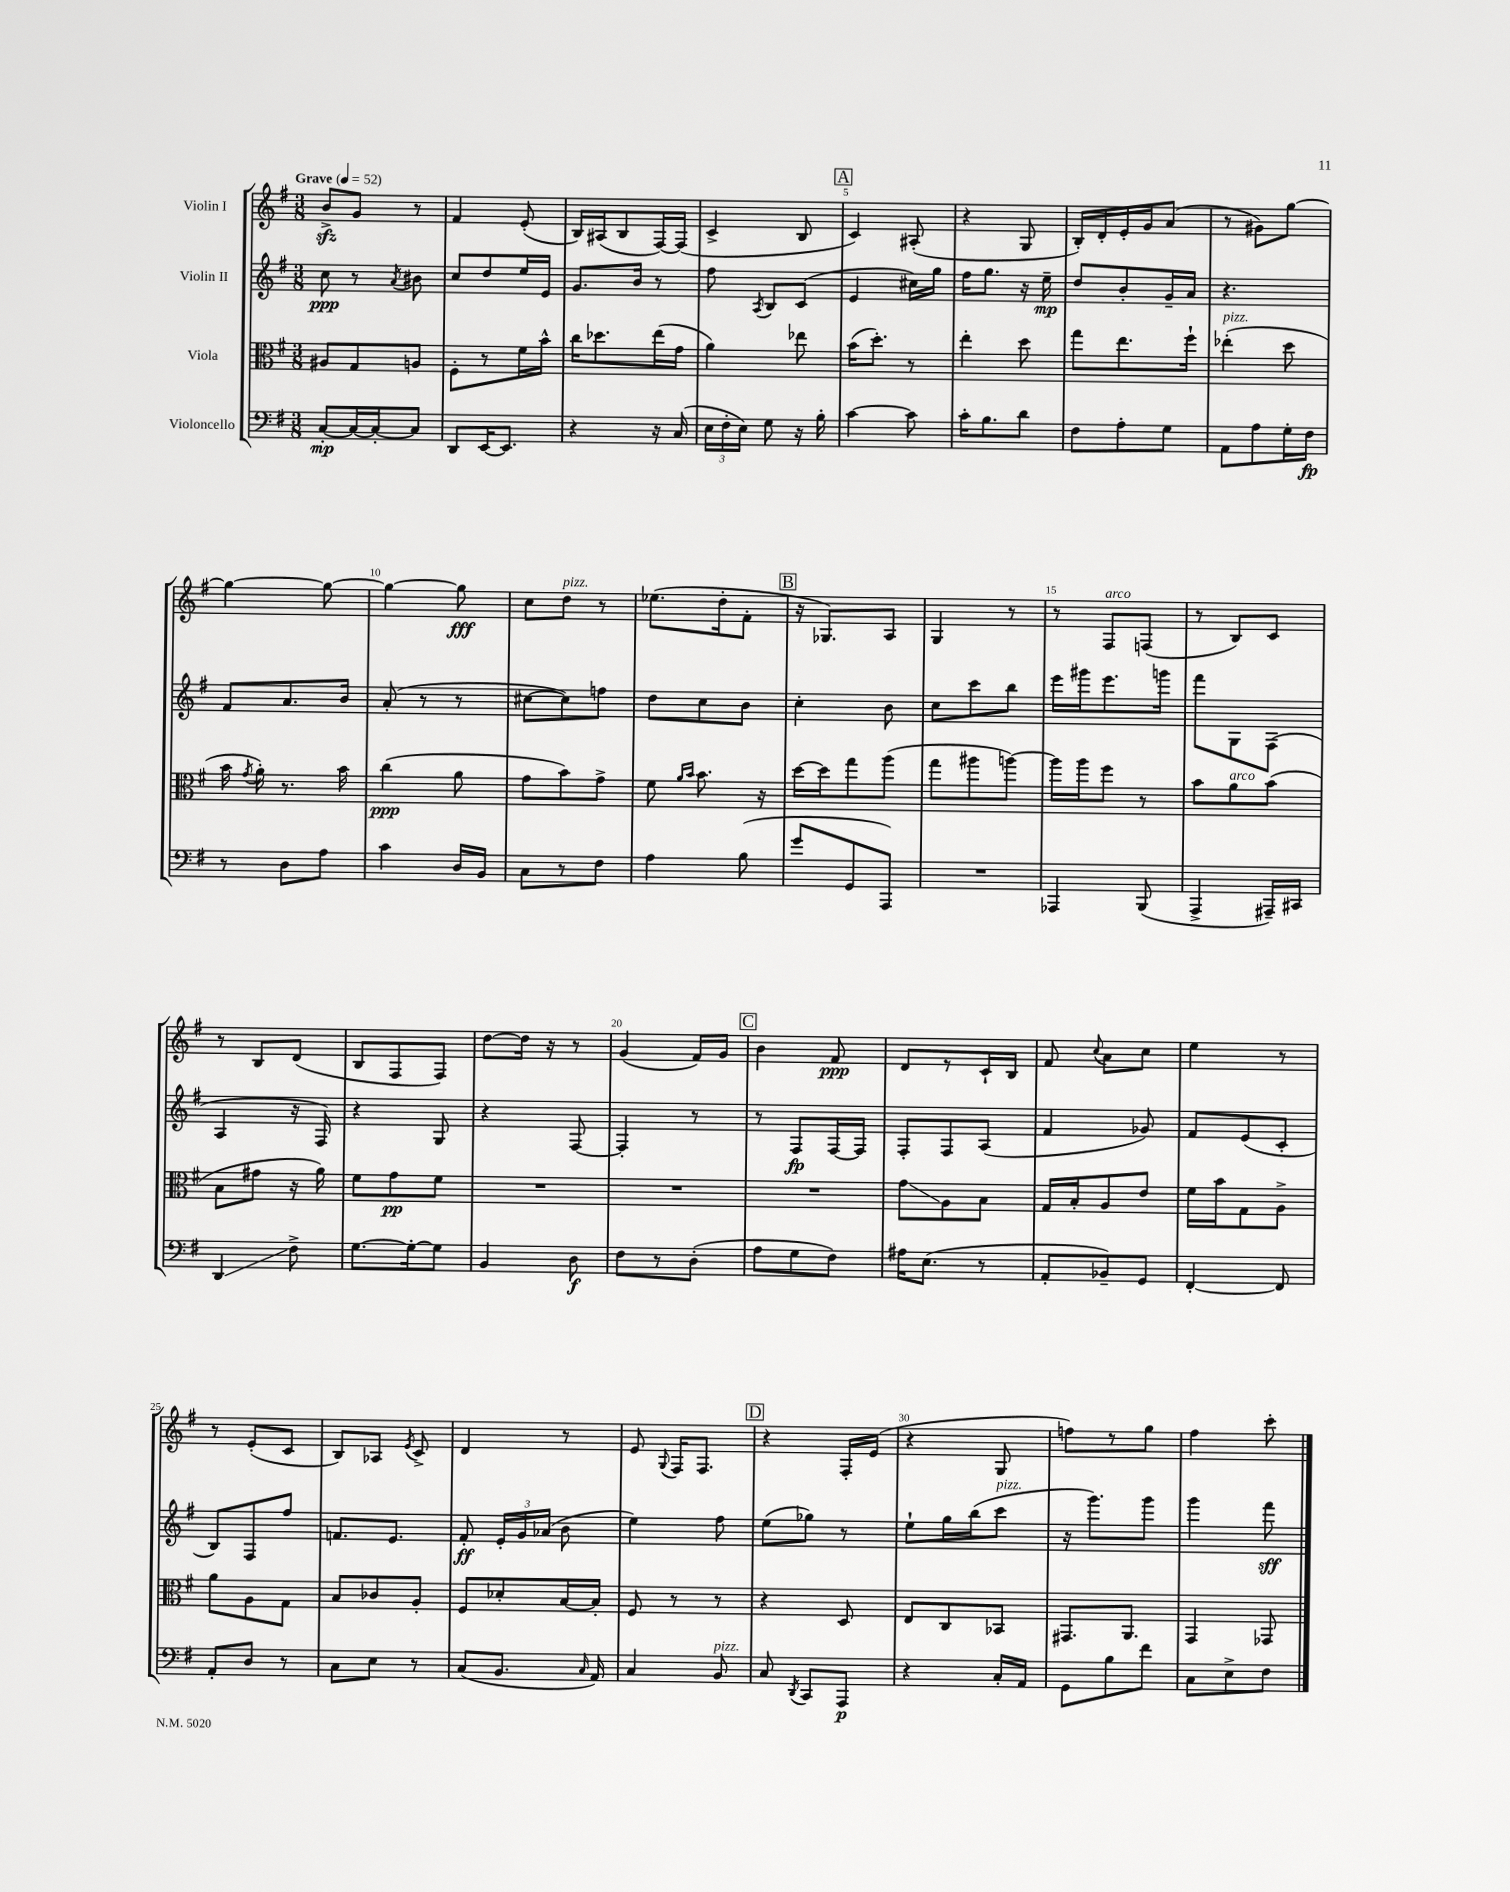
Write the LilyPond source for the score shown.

<<
\new StaffGroup <<
\new Staff = "s0" \with { instrumentName = "Violin I" } {
    \clef treble \key g \major \numericTimeSignature \time 3/8 \tempo "Grave" 4 = 52
    \autoBeamOff b'8[->\sfz g'8] r8 |
    fis'4 e'8-.( |
    b16[) ais16( b8 fis16~) fis16]( |
    c'4-> b8 |
    \mark \markup { \box "A" } c'4) ais8-.( |
    r4 g8 |
    b16[-.) d'16-. e'16-. g'16 a'8]( |
    r8 gis'8[) g''8]~ |
    g''4~ g''8~ |
    g''4~ g''8\fff |
    c''8[ d''8]^\markup { \italic "pizz." } r8 |
    ees''8.[( d''16-. fis'8]-. |
    \mark \markup { \box "B" } r16 ges8.[) a8] |
    g4 r8 |
    r8 fis8[^\markup { \italic "arco" } f8]( |
    r8 b8[) c'8] |
    r8 b8[ d'8]( |
    b8[ fis8 fis8]) |
    d''8[~ d''16] r16 r8 |
    g'4( fis'16[) g'16] |
    \mark \markup { \box "C" } b'4 fis'8\ppp |
    d'8[ r8 c'16-! b16] |
    fis'8 \appoggiatura { c''8 } a'8[ c''8] |
    e''4 r8 |
    r8 e'8[-.( c'8] |
    b8[) aes8] \acciaccatura { e'8 } c'8-> |
    d'4 r8 |
    e'8 \appoggiatura { g8 } fis16[ fis8.] |
    \mark \markup { \box "D" } r4 fis16[-. e'16]( |
    r4 g8 |
    f''8[) r8 g''8] |
    fis''4 c'''8-. \bar "|." |
}
\new Staff = "s1" \with { instrumentName = "Violin II" } {
    \clef treble \key g \major \numericTimeSignature \time 3/8
    \autoBeamOff c''8\ppp r8 \acciaccatura { a'8 } bis'8 |
    c''8[ d''8 e''16 e'16] |
    g'8.[ b'16] r8 |
    fis''8 \acciaccatura { a8 } b8[ c'8]( |
    \mark \markup { \box "A" } e'4 cis''16[) g''16] |
    fis''16[ g''8.] r16 e''16--\mp |
    d''8[ b'8-. g'16-- a'16] |
    r4. |
    fis'8[ a'8. b'16] |
    a'8-.( r8 r8 |
    cis''8[~ cis''8) f''8] |
    d''8[ c''8 b'8] |
    \mark \markup { \box "B" } c''4-. b'8 |
    c''8[ c'''8 b''8] |
    e'''16[ gis'''16 e'''8. g'''16] |
    fis'''8[ g8 fis8]( |
    a4 r16 fis16) |
    r4 g8 |
    r4 fis8~ |
    fis4-. r8 |
    \mark \markup { \box "C" } r8 fis8[\fp fis16~ fis16] |
    fis8[-. fis8 a8]( |
    fis'4 ges'8) |
    fis'8[ e'8( c'8]-. |
    b8[) fis8 fis''8] |
    f'8.[ e'8.] |
    fis'8-.\ff \tuplet 3/2 { e'16[-. g'16 aes'16]( } b'8 |
    e''4) fis''8 |
    \mark \markup { \box "D" } e''8[( ges''8]) r8 |
    e''8[-! g''16 b''16( c'''8]^\markup { \italic "pizz." } |
    r16 g'''8.[) g'''8] |
    g'''4 fis'''8\sff \bar "|." |
}
\new Staff = "s2" \with { instrumentName = "Viola" } {
    \clef alto \key g \major \numericTimeSignature \time 3/8
    \autoBeamOff ais8[ g8 a8] |
    fis8[-. r8 fis'16 b'16]-^ |
    c''16[ des''8. e''16( g'16] |
    a'4) ees''8 |
    \mark \markup { \box "A" } b'16[( d''8.]-.) r8 |
    e''4-. d''8 |
    g''8[ e''8. fis''16]-! |
    ees''4-.^\markup { \italic "pizz." }( d''8 |
    b'16 \acciaccatura { g'8 } a'16-.) r8. b'16 |
    c''4\ppp( a'8 |
    g'8[ b'8) g'8]-> |
    fis'8 \grace { a'16[ b'16] } b'8. r16 |
    \mark \markup { \box "B" } d''16[~ d''16 g''8 a''8]( |
    g''8[ ais''8 a''8]~) |
    a''16[ a''16 fis''8] r8 |
    b'8[ a'8^\markup { \italic "arco" } b'8]( |
    b8[ gis'8] r16 a'16) |
    fis'8[ g'8\pp fis'8] |
    R4. |
    R4. |
    \mark \markup { \box "C" } R4. |
    g'8[\glissando a8 b8] |
    g16[ b16-. a8 e'8] |
    fis'16[ b'16 g8 a8]-> |
    a'8[ a8 g8] |
    b8[ ces'8 a8]-. |
    fis8[ des'8-. b16~ b16]-. |
    fis8 r8 r8 |
    \mark \markup { \box "D" } r4 d8 |
    e8[ c8 bes,8] |
    gis,8.[ a,8.] |
    g,4 ges,8 \bar "|." |
}
\new Staff = "s3" \with { instrumentName = "Violoncello" } {
    \clef bass \key g \major \numericTimeSignature \time 3/8
    \autoBeamOff c8[~-.\mp c16~ c16~-. c8] |
    d,8[ e,16~ e,8.] |
    r4 r16 c16( |
    \tuplet 3/2 { e16[ fis16-. e16]) } g8 r16 b16-. |
    \mark \markup { \box "A" } c'4~ c'8 |
    c'16[-. b8. d'8] |
    fis8[ a8-. g8] |
    a,8[ a8 g16-. fis16]\fp |
    r8 d8[ a8] |
    c'4 d16[ b,16] |
    c8[ r8 fis8] |
    a4 b8( |
    \mark \markup { \box "B" } g'8[ g,8 a,,8]) |
    R4. |
    aes,,4 b,,8( |
    a,,4-> ais,,16[--) cis,16] |
    d,4\glissando fis8-> |
    g8.[~ g16~-. g8] |
    b,4 d8\f |
    fis8[ r8 d8]-.( |
    \mark \markup { \box "C" } a8[ g8 fis8]) |
    ais16[ e8.]( r8 |
    a,8[-. bes,8--) g,8] |
    fis,4~-. fis,8 |
    a,8[-. d8] r8 |
    c8[ e8] r8 |
    c8[( b,8.] \grace { c16 } a,16) |
    c4 b,8^\markup { \italic "pizz." } |
    \mark \markup { \box "D" } c8 \acciaccatura { d,8 } c,8[ a,,8]\p |
    r4 c16[-. a,16] |
    g,8[ b8 fis'8] |
    c8[ e8-> fis8] \bar "|." |
}
>>
>>
\layout { \context { \Score \override BarNumber.break-visibility = ##(#f #t #t) barNumberVisibility = #(every-nth-bar-number-visible 5) } }
